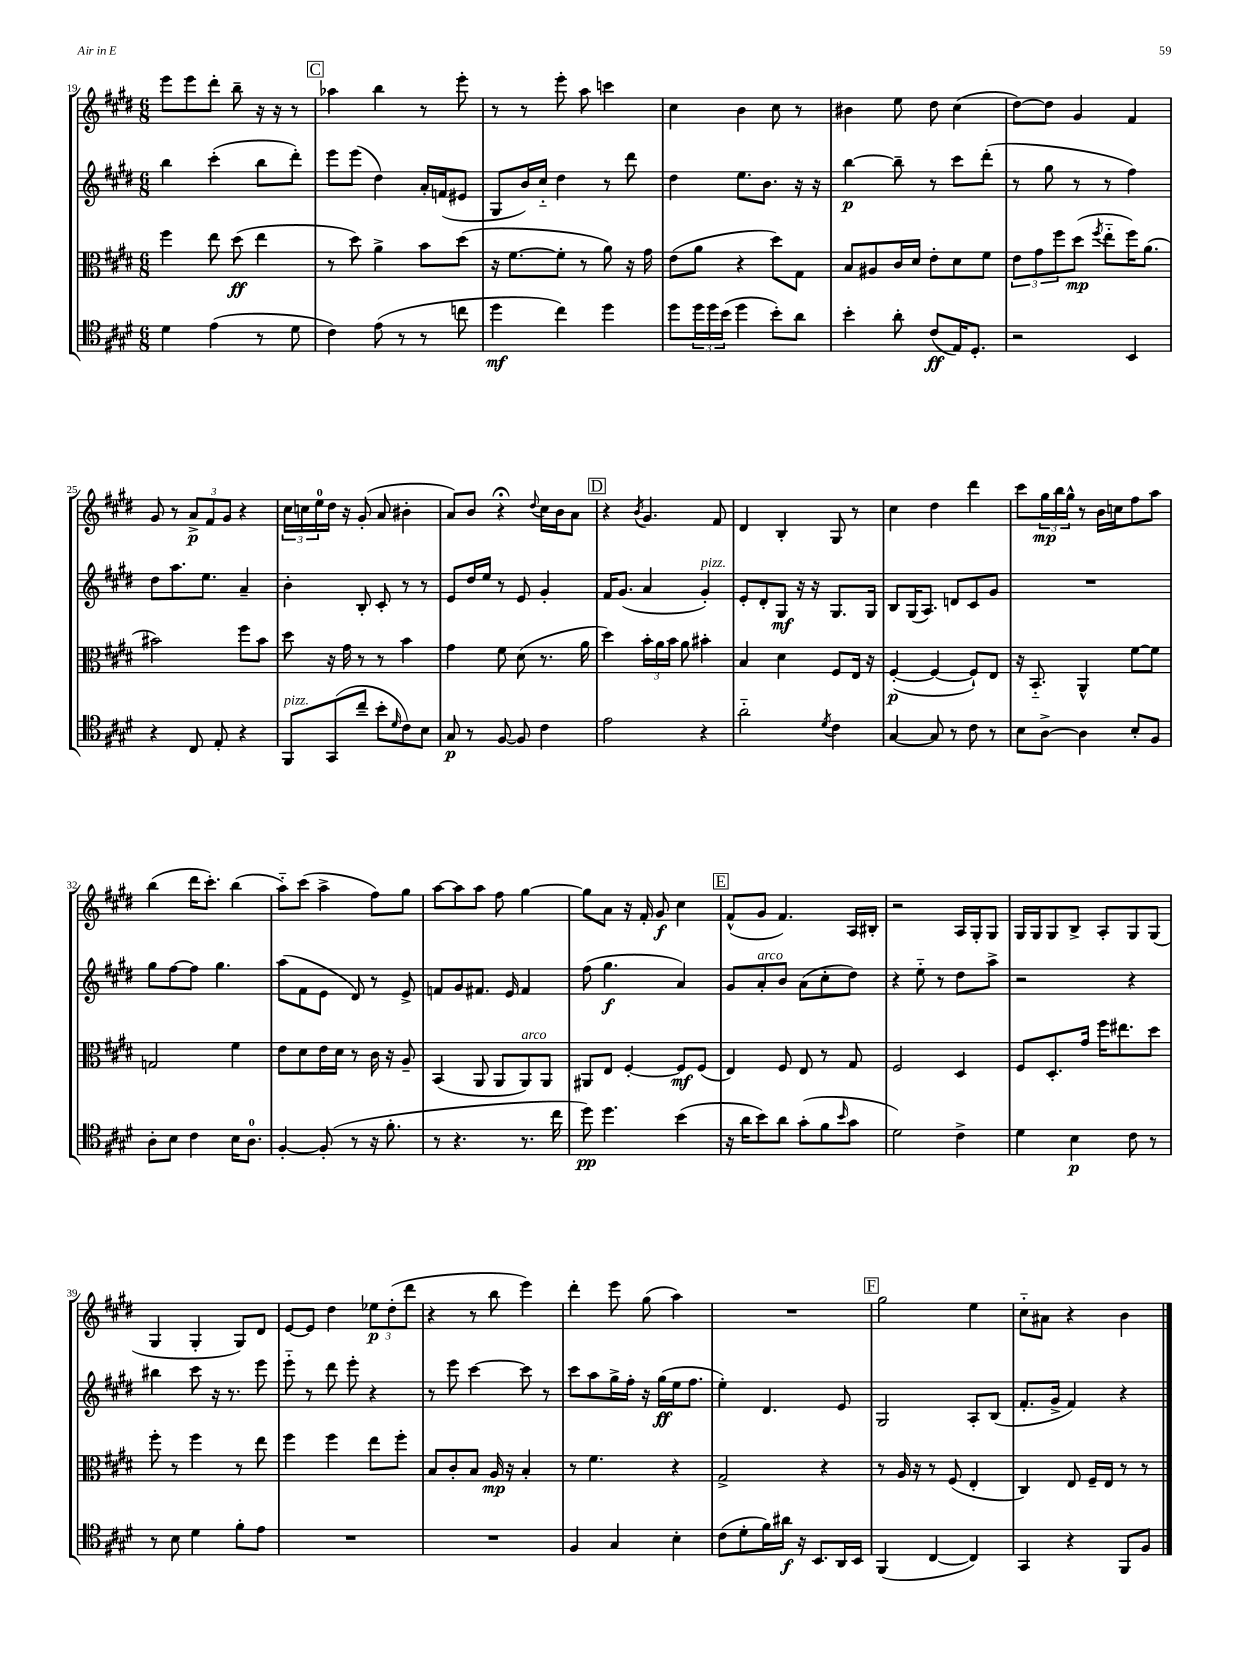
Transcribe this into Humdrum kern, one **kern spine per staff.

**kern	**kern	**kern	**kern
*staff4	*staff3	*staff2	*staff1
*clefC4	*clefC3	*clefG2	*clefG2
*k[f#c#g#d#]	*k[f#c#g#d#]	*k[f#c#g#d#]	*k[f#c#g#d#]
*M6/8	*M6/8	*M6/8	*M6/8
4d#	4ff#	4bb	8eee
.	.	.	8eee
(4e	8ee	(4ccc#'	8ddd#'
.	(8dd#	.	8bb~
8r	4ee	8bb	16r
.	.	.	16r
8d#	.	8ddd#')	8r
=	=	=	=
4c#)	8r	8eee	4aa-
.	8dd#)	(8eee	.
(8e	4a^	4dd#)	4bb
8r	.	.	.
8r	8b	16a'	8r
.	.	(16f	.
8cc	(8dd#	8e#	8eee'
=	=	=	=
4dd#	16r	8G#	8r
.	[8.f#	.	.
.	.	16b)	8r
.	.	16cc#'~	.
4cc#)	8f#']	4dd#	8eee'
.	8r	.	8aa
4dd#	8a)	8r	4ccc
.	16r	8ddd#	.
.	16g#	.	.
=	=	=	=
8dd#	(8e	4dd#	4cc#
24dd#	8a	.	.
24dd#	.	.	.
(24b	.	.	.
4dd#	4r	8.ee	4b
.	.	8.b	.
8b')	8dd#)	.	8cc#
8a	8G#	16r	8r
.	.	16r	.
=	=	=	=
4b'	8B	[4bb	4b#
.	8A#	.	.
8a'	16c#	8bb~]	8ee
.	16d#	.	.
(8c#	8e'	8r	8dd#
16E)	8d#	8ccc#	(4cc#
8.D#'	.	.	.
.	8f#	(8ddd#'	.
=	=	=	=
2r	12e	8r	[8dd#)
.	12g#	.	.
.	.	8gg#	8dd#]
.	12ff#	.	.
.	(8dd#	8r	4g#
.	8qff#	.	.
.	8ee'~	8r	.
4BB	16ff#)	4ff#)	4f#
.	(8.a	.	.
=	=	=	=
4r	2b#)	8dd#	8g#
.	.	8.aa	8r
8C#	.	.	12a^
.	.	8.ee	.
.	.	.	12f#
8E'	.	.	.
.	.	.	12g#
4r	8ff#	4a~	4r
.	8b#	.	.
=	=	=	=
8FF#	8dd#	4b'	24cc#
.	.	.	24cc
.	.	.	24ee
(8GG#	16r	.	16dd#
.	16g#	.	16r
8cc#~	8r	8B'	(8g#'
8b'	8r	8c#'	8a
16qqd#	.	.	.
8c#)	4b	8r	4b#'
8B	.	8r	.
=	=	=	=
8G#	4g#	8e	8a)
8r	.	16dd#	8b
.	.	16ee	.
[8F#	8f#	8r	4r;
8F#]	(8d#	8e	.
.	.	.	8qqdd#
4c#	8.r	4g#'	16cc#
.	.	.	16b
.	.	.	8a
.	16a	.	.
=	=	=	=
2e	4dd#)	16f#	4r
.	.	(8.g#	.
.	.	.	8qb
.	24b'	4a	4.g#
.	24a	.	.
.	24b	.	.
.	8a	.	.
4r	4b#'	4g#')	.
.	.	.	8f#
=	=	=	=
2a'~	4B	8e'	4d#
.	.	8d#'	.
.	4d#	8G#	4B'
.	.	16r	.
.	.	16r	.
8qd#	.	.	.
4c#	8F#	8.G#	8G#
.	16E	.	8r
.	16r	16G#	.
=	=	=	=
[4G#	([4F#'	8B	4cc#
.	.	(16G#	.
.	.	8.A)	.
8G#]	4F#_	.	4dd#
8r	.	8d	.
8c#	8F#`])	8c#	4ddd#
8r	8E	8g#	.
=	=	=	=
8B	16r	2.r	8ccc#
.	8.BB'~	.	.
[8A^	.	.	24gg#
.	.	.	24bb
.	.	.	24gg#^^
4A]	4AA^^	.	8r
.	.	.	16b
.	.	.	16cc
8B'	[8f#	.	8ff#
8F#	8f#]	.	8aa
=	=	=	=
8A'	2G	8gg#	(4bb
8B	.	[8ff#	.
4c#	.	8ff#]	16ddd#
.	.	.	8.ccc#')
.	.	4.gg#	.
16B	4f#	.	(4bb
8.A	.	.	.
=	=	=	=
[4F#'	8e	(8aa	8aa'~)
.	8d#	8f#	(8ccc#
(8F#']	16e	8e	4aa^
.	16d#	.	.
8r	8r	8d#)	.
16r	16c#	8r	8ff#)
8.f#'	16r	.	.
.	8A~	8e^	8gg#
=	=	=	=
8r	(4BB	8f	[8aa
4.r	.	8g#	8aa]
.	8AA	8.f#	8aa
.	8AA	.	8ff#
.	.	16e	.
8.r	8AA)	4f#	[4gg#
.	8AA	.	.
16cc#	.	.	.
=	=	=	=
8dd#)	8AA#	(8ff#	8gg#]
4.dd#	8E	4.gg#	8a
.	[4F#'	.	16r
.	.	.	16f#'
.	.	.	8g#
(4b	8F#]	4a)	4cc#
.	(8F#	.	.
=	=	=	=
16r	4E)	8g#	(8f#^^
16a	.	.	.
8b)	.	8a'	8g#
8a	8F#	8b	4.f#)
(8g#'	8E	(8a	.
8f#	8r	8cc#'	.
16qqb	.	.	.
8g#	8G#	8dd#)	16A
.	.	.	16B#'
=	=	=	=
2d#)	2F#	4r	2r
.	.	8ee'~	.
.	.	8r	.
4c#^	4D#	8dd#	16A
.	.	.	16G#'
.	.	8aa^	8G#
=	=	=	=
4d#	8F#	2r	16G#
.	.	.	16G#
.	8.D#'	.	8G#
4B	.	.	8B^
.	16g#	.	.
.	16ff#	.	8A'
.	8.ee#	.	.
8c#	.	4r	8G#
8r	8dd#	.	(8G#
=	=	=	=
8r	8ff#'	4bb#	4G#
8B	8r	.	.
4d#	4ff#	8ccc#	4G#'
.	.	16r	.
.	.	8.r	.
8f#'	8r	.	8G#)
8e	8ee	8eee	8d#
=	=	=	=
2.r	4ff#	8eee'~	[8e
.	.	8r	8e]
.	4ff#	8ddd#	4dd#
.	.	8eee'	.
.	8ee	4r	12ee-
.	.	.	(12dd#'
.	8ff#'	.	.
.	.	.	12ddd#
=	=	=	=
2.r	8B	8r	4r
.	8c#'	8eee	.
.	8B	[4ccc#	8r
.	16A	.	8bb
.	16r	.	.
.	4B'	8ccc#]	4eee)
.	.	8r	.
=	=	=	=
4F#	8r	8ccc#	4ddd#'
.	4.f#	8aa	.
4G#	.	16gg#^	8eee
.	.	16ff#'	.
.	.	16r	(8gg#
.	.	(16gg#	.
4B'	4r	16ee	4aa)
.	.	8.ff#	.
=	=	=	=
(8c#	2G#^	4ee')	2.r
8d#'	.	.	.
16f#)	.	4.d#	.
16a#	.	.	.
16r	.	.	.
8.BB	.	.	.
.	4r	.	.
16AA	.	8e	.
16BB	.	.	.
=	=	=	=
(4FF#	8r	2G#	2gg#
.	16A	.	.
.	16r	.	.
[4C#	8r	.	.
.	(8F#	.	.
4C#])	4E'	8A'	4ee
.	.	(8B	.
=	=	=	=
4GG#	4C#)	8.f#'	8cc#'~
.	.	.	8a#
.	.	16g#^	.
4r	8E	4f#)	4r
.	16F#~	.	.
.	16E	.	.
8FF#	8r	4r	4b
8F#	8r	.	.
==	==	==	==
*-	*-	*-	*-
